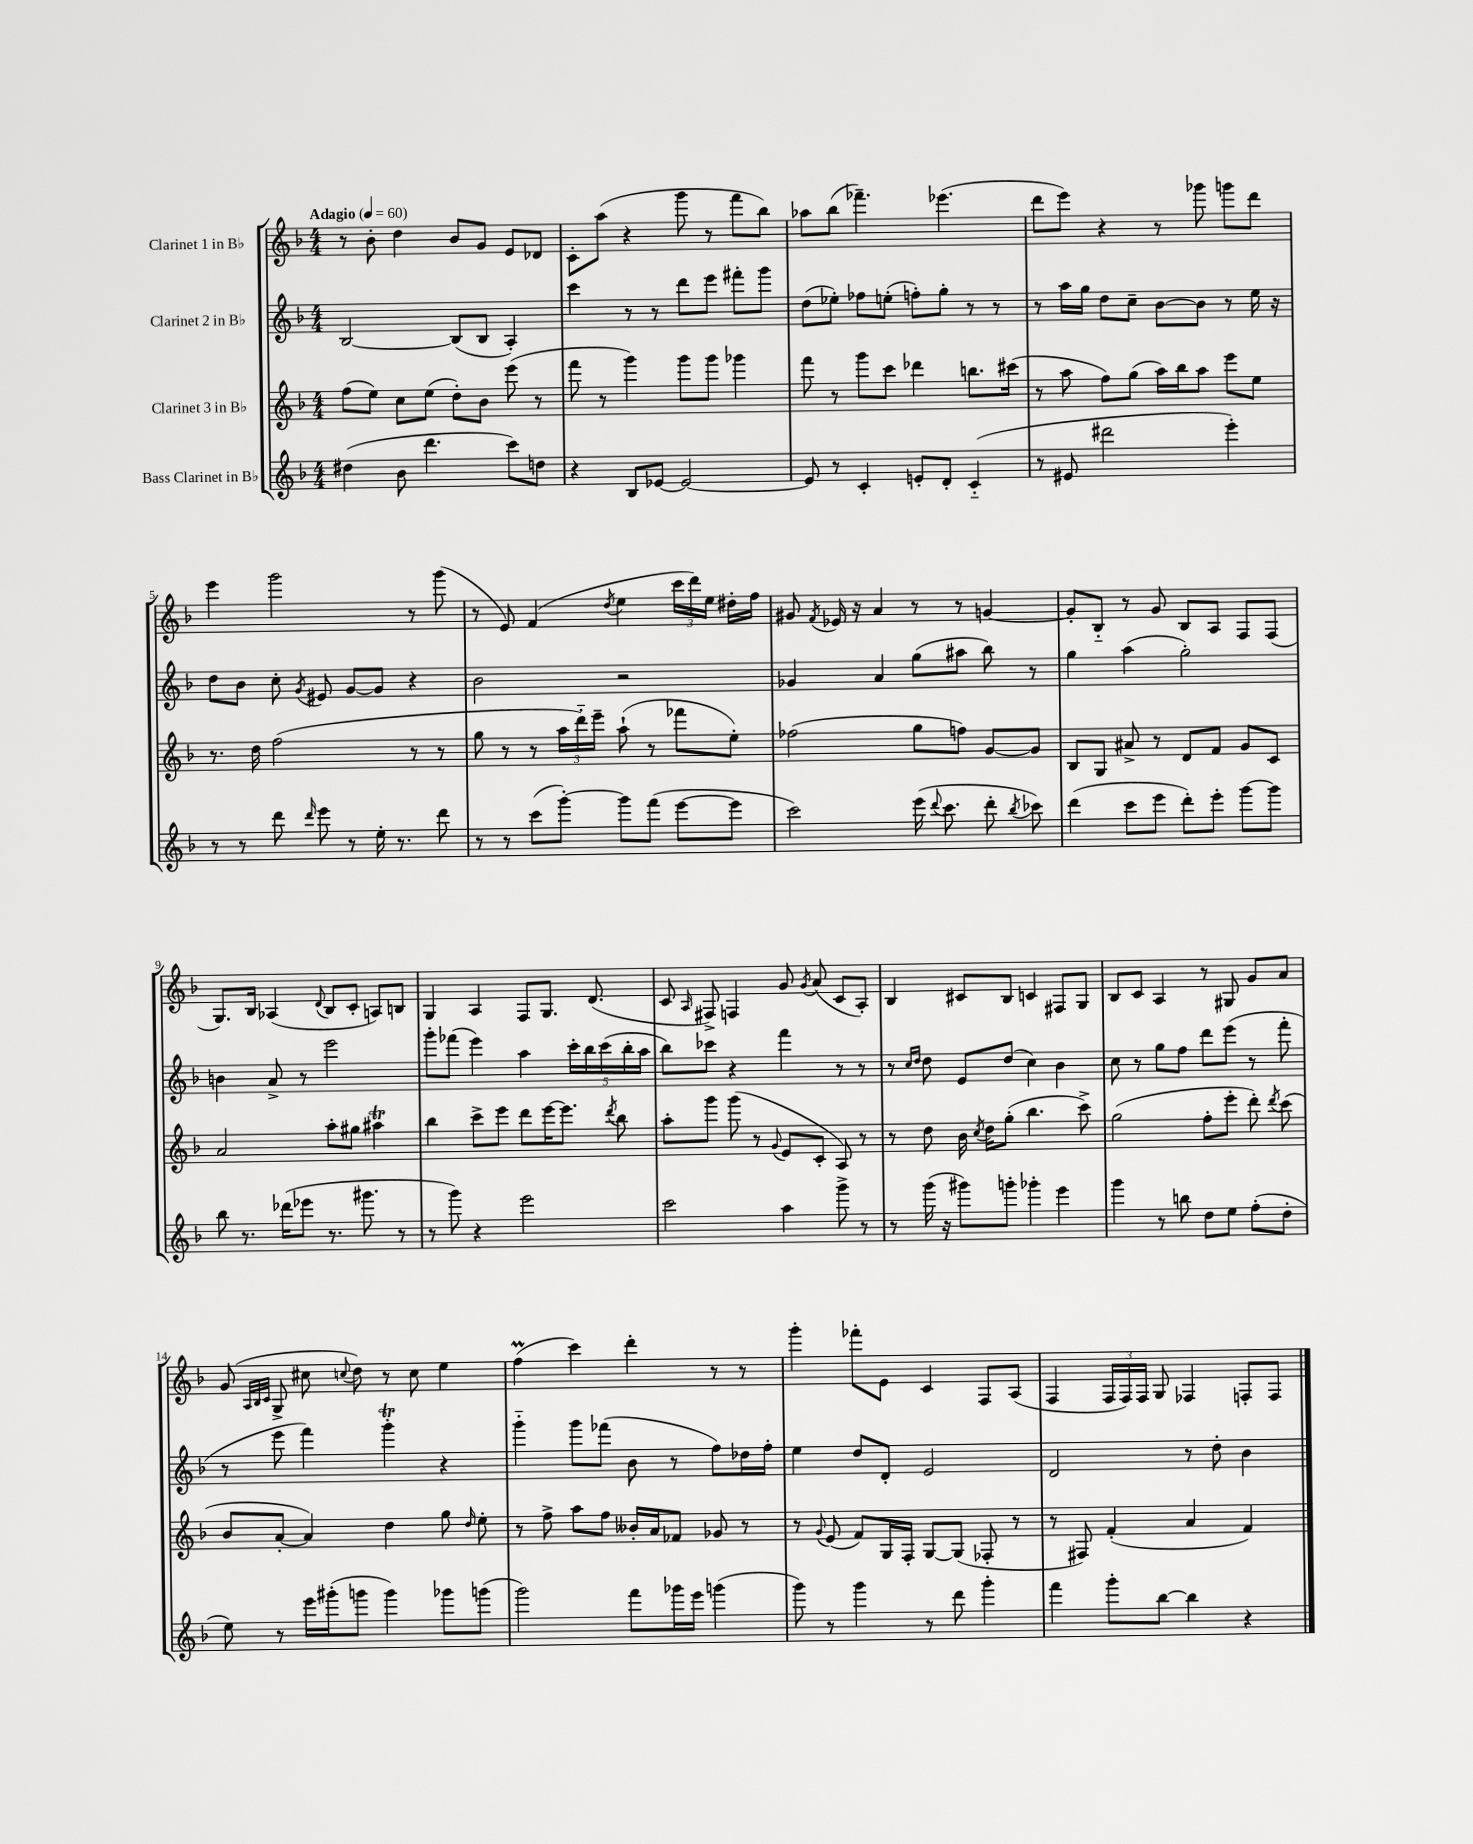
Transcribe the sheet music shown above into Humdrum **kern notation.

**kern	**kern	**kern	**kern
*staff4	*staff3	*staff2	*staff1
*clefG2	*clefG2	*clefG2	*clefG2
*k[b-]	*k[b-]	*k[b-]	*k[b-]
*M4/4	*M4/4	*M4/4	*M4/4
*MM60	*MM60	*MM60	*MM60
(4dd#	(8ff	[2B-	8r
.	8ee)	.	8b-'
8b-	8cc	.	4dd
4.ddd	(8ee	.	.
.	8dd')	(8B-]	8b-
.	8b-	8B-	8g
8ccc)	(8eee	4A')	8e
8dd	8r	.	8d-
=	=	=	=
4r	8fff	4ccc	8c'
.	8r	.	(8aa
8B-	4ggg)	8r	4r
[8e-	.	8r	.
2e-_	8ggg	8ddd	8ggg
.	8ggg	8eee	8r
.	4ggg-	8fff#'	8fff
.	.	8ggg	8bb-)
=	=	=	=
8e-]	8fff	(8dd	8aa-
8r	8r	8ee-')	(8bb-
4c'	8ggg	8ff-	4.fff-~)
.	8ccc	(8ee'	.
8e'	4ddd-	8ff')	.
8d'	.	8gg'	(4.eee-
(4c'~	8.bb	8r	.
.	.	8r	.
.	(16ccc#	.	.
=	=	=	=
8r	8r	8r	8ddd
8e#	8aa	16aa	8eee)
.	.	16gg	.
2ddd#	8ff)	8dd	4r
.	(8gg	8cc~	.
.	16aa)	[8b-	8r
.	16bb-	.	.
.	8aa	8b-]	8ggg-
4eee')	8eee	8r	8ggg
.	8ee	16ee	8ddd
.	.	16r	.
=	=	=	=
8r	8.r	8dd	4eee
8r	.	8b-	.
.	16dd	.	.
8ddd	(2ff	8cc'	2ggg
16qqddd	.	8qg	.
8eee	.	8e#	.
8r	.	[8g	.
16ee'	.	8g]	.
8.r	.	.	.
.	8r	4r	8r
8ddd	8r	.	(8ggg
=	=	=	=
8r	8gg	2b-	8r
8r	8r	.	8e)
(8ccc	8r	.	(4f
[8ggg')	24aa	.	.
.	24ddd'~)	.	.
.	24eee~	.	.
.	.	.	8qdd
8ggg]	(8aa`	2r	4ee
(8fff	8r	.	.
[8eee	8fff-	.	24ccc
.	.	.	24ddd)
.	.	.	24ee
8eee]	8ee')	.	16dd#'
.	.	.	16ff
=	=	=	=
2ccc)	(2ff-	4g-	8g#
.	.	.	8qf
.	.	.	16e-
.	.	.	16r
.	.	4a	4a
(16eee	8gg	(8gg	8r
8qqddd	.	.	.
8.ccc	.	.	.
.	8ff)	8aa#	8r
8ddd'	[8g	8bb-)	[4g
8qbb-	.	.	.
8ccc-)	8g]	8r	.
=	=	=	=
(4ddd	8B-	4gg	8g']
.	8G	.	8B-'~
8ccc	8a#^	(4aa	8r
8eee	8r	.	8g
8ddd')	8d	2gg')	8B-
8eee'	8f	.	8A
[8ggg	8g	.	8F
8ggg]	8c	.	(8F
=	=	=	=
8bb-	2a	4b	8.G)
8.r	.	.	.
.	.	.	16B-
.	.	8a^	(4A-
(16ddd-	.	.	.
8eee-	.	8r	.
.	.	.	8qqd
8.r	8aa'	2eee	8B-
.	8gg#	.	8c'
8.ggg#	.	.	.
.	4aa#	.	8A)
8r	.	.	8B
=	=	=	=
8r	4bb-	8ggg'	4G
8ggg)	.	(8fff-	.
4r	8ccc^	4eee)	4A
.	8eee	.	.
2eee	8ddd	4aa	8F
.	[16eee	.	8.G
.	8.eee]	.	.
.	.	20ccc'	.
.	.	20bb-	.
.	.	.	(8.d
.	.	(20ccc	.
.	8qddd	.	.
.	8bb-	.	.
.	.	20bb-'	.
.	.	20aa	.
=	=	=	=
2ccc	8aa'	8bb-)	8c
.	.	.	16qqA
.	8ggg	8ccc-	8F#^)
.	(8ggg	4r	4F
.	8r	.	.
.	8qqg	.	.
4aa	8e	4fff	8g
.	.	.	8qg
.	8c'	.	(8a
8ggg^	8A)	8r	8c
8r	8r	8r	8A')
=	=	=	=
8r	8r	8r	4B-
.	.	16qqcc	.
.	.	16qqdd	.
(16ggg	8dd	8dd	.
16r	.	.	.
8ggg#)	16b-	8e	8c#
.	8qcc	.	.
.	16dd	.	.
8ggg'	(8gg'	(8dd	8B-
4ggg-'	4.bb-	4cc)	4c
4eee	.	4b-	8F#
.	8ccc^)	.	8G
=	=	=	=
4ggg	(2gg	8cc	8B-
.	.	8r	8c
8r	.	8gg	4A
8bb	.	8ff	.
8dd	8ff'	8ddd	8r
8ee	8eee'	(8eee	8G#
(8ff'	8ddd')	8r	8g
.	8qddd	.	.
8dd'	(8ccc	8fff'	8a
=	=	=	=
8ee)	8b-	8r	(8g
.	.	.	32qqA
.	.	.	32qqB-
.	.	.	32qqc
8r	[8a'	8eee	8G^
16eee	4a])	4fff)	8cc#
(16ggg#'	.	.	.
.	.	.	8qqcc
8ggg	.	.	8dd)
4ggg)	4dd	4ggg'	8r
.	.	.	8cc
8ggg-	8gg	4r	4ee
.	16qqdd	.	.
(8ggg	8ee'	.	.
=	=	=	=
2ggg)	8r	4ggg'~	(4ff
.	8ff^	.	.
.	8aa	8ggg	4ccc)
.	8ff	(8fff-	.
8fff	16b--'	8b-	4ddd'
.	16a	.	.
16ggg-	8f-	8r	.
16eee	.	.	.
(4ggg	8g-	8ff)	8r
.	8r	16dd-	8r
.	.	16ff'	.
=	=	=	=
8ggg)	8r	4ee	4ggg'
.	8qqg	.	.
8r	(8e	.	.
4ggg	8f)	8dd	8fff-'
.	16G	8d'	8e
.	16F'	.	.
8r	[8G	2e	4c
8ddd	(8G]	.	.
4ggg'	8F-'	.	8F
.	8r	.	(8A
=	=	=	=
4fff	8r	2d	4F
.	8F#)	.	.
8ggg'	(4f'	.	24F
.	.	.	24F)
.	.	.	24F
[8bb-	.	.	8G
4bb-]	4a	8r	4F-
.	.	8dd'	.
4r	4f)	4b-	8F'
.	.	.	8F
==	==	==	==
*-	*-	*-	*-
